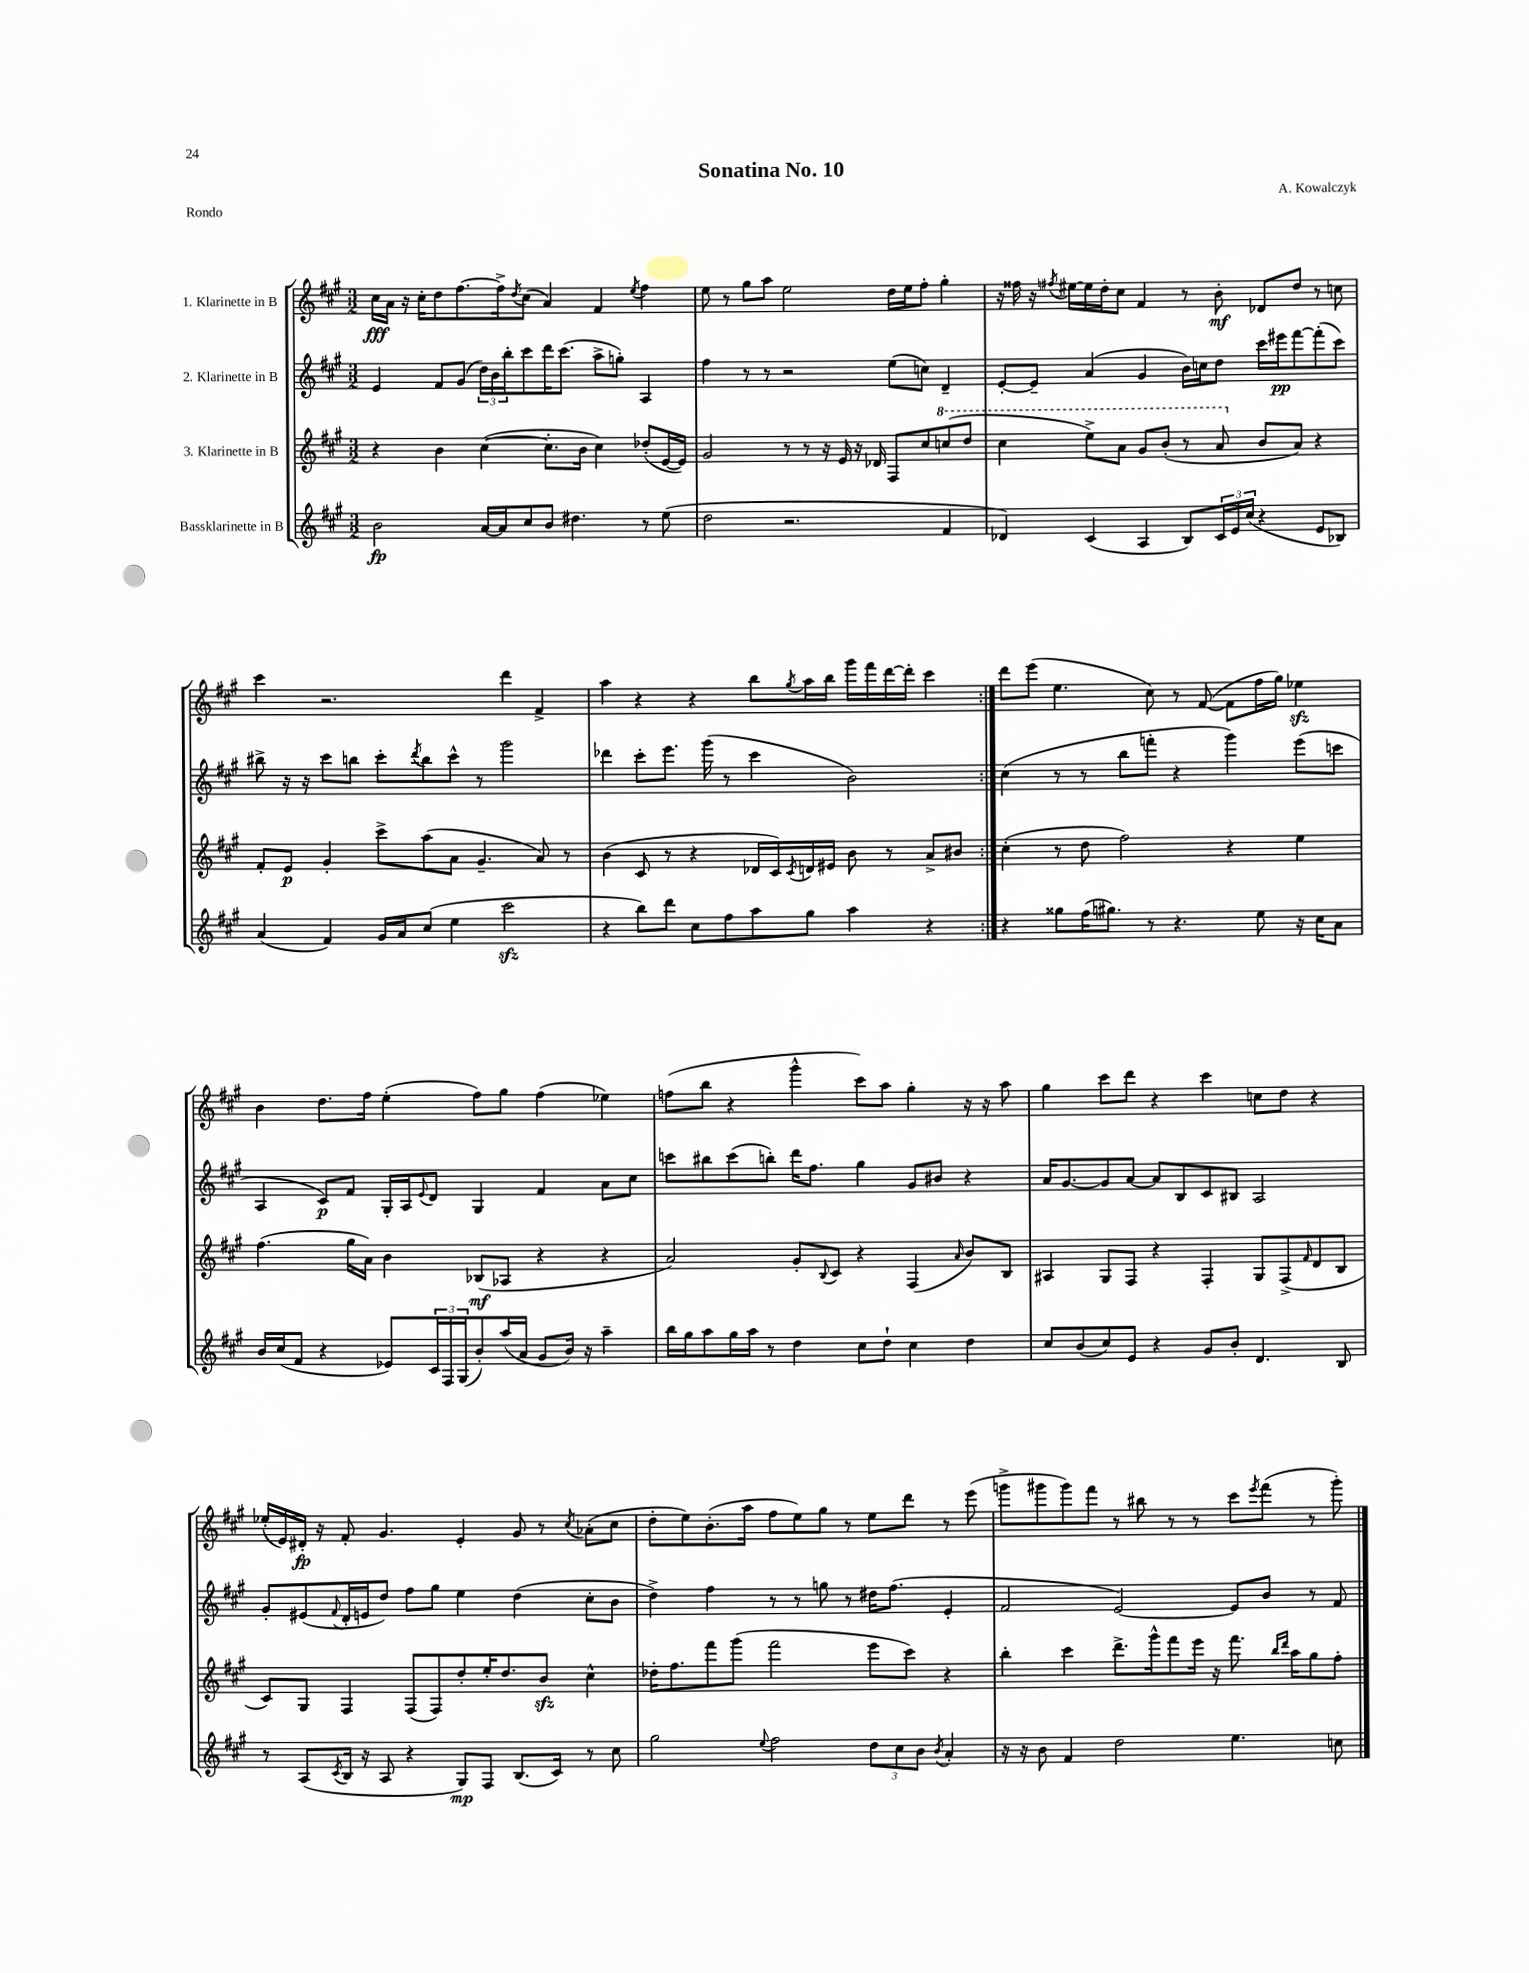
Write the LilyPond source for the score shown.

\header { title = "Sonatina No. 10" composer = "A. Kowalczyk" piece = "Rondo" }
<<
\new StaffGroup <<
\new Staff = "s0" \with { instrumentName = "1. Klarinette in B" } {
    \clef treble \key a \major \numericTimeSignature \time 3/2
    \repeat volta 2 { cis''16\fff a'16 r16 cis''16-. d''8 fis''8.~ fis''16-> \acciaccatura { d''8 } cis''8( a'4) fis'4 \acciaccatura { e''8 } fis''4 |
    e''8 r8 gis''8 a''8 e''2 d''16 e''16 fis''8-. gis''4-. |
    r16 fisis''16 r16 \acciaccatura { fis''8 } eis''16~ eis''16 d''16-. cis''8 fis'4 r8 b'8-.\mf des'8 d''8 r8 c''8 |
    cis'''4 r2. d'''4 fis'4-> |
    a''4 r4 r4 b''8 \acciaccatura { gis''8 } a''16 b''16 gis'''16 fis'''16 d'''16~ d'''16-. cis'''4 | }
    d'''8 e'''8( e''4. cis''8) r8 fis'8~( fis'8 fis''16 gis''16) ees''4\sfz |
    b'4 d''8. fis''16 e''4-.( fis''8) gis''8 fis''4( ees''4) |
    f''8( b''8 r4 gis'''4-^ cis'''8) a''8 gis''4-. r16 r16 a''8 |
    gis''4 cis'''8 d'''8 r4 cis'''4 c''8 d''8 r4 |
    ees''16-.( e'16) dis'16-.\fp r16 fis'8-. gis'4. e'4-. gis'8 r8 \acciaccatura { cis''8 } aes'8-.( cis''8 |
    d''8-. e''8) b'8.-.( a''16 fis''8 e''8) gis''8 r8 e''8 d'''8 r8 e'''8( |
    g'''8-> gis'''8 gis'''8) fis'''8 r8 bis''8 r8 r8 cis'''8 \acciaccatura { e'''8 } fis'''8( r8 gis'''8-.) \bar "|." |
}
\new Staff = "s1" \with { instrumentName = "2. Klarinette in B" } {
    \clef treble \key a \major \numericTimeSignature \time 3/2
    \repeat volta 2 { e'4 fis'8 gis'8( \tuplet 3/2 { d''16) b'16 b''16-. } cis'''8 d'''16 cis'''8.( a''8-> g''8-.) a4 |
    fis''4 r8 r8 r2 e''8( c''8) d'4-- |
    e'8~-. e'8-- a'4( gis'4 b'16) c''16 d''8 cis'''16 eis'''16\pp fis'''8~ fis'''8-.( cis'''8) |
    bis''8-> r16 r16 cis'''8 b''8 cis'''8-. \acciaccatura { d'''8 } b''8 cis'''8-^ r8 gis'''2 |
    des'''4 cis'''8-. e'''8. gis'''16( r8 cis'''4 b'2) | }
    cis''4( r8 r8 b''8 f'''8-. r4 gis'''4) e'''8( c'''8 |
    a4 cis'8\p) fis'8 gis16-. a16 \appoggiatura { e'8 } d'8 gis4 fis'4 a'8 cis''8 |
    c'''8 bis''8 c'''8( b''8-.) d'''16 fis''8. gis''4 gis'8 bis'8 r4 |
    a'16 gis'8.~ gis'8 a'8~ a'8 b8 cis'8 bis8 a2 |
    gis'8-. eis'8( \appoggiatura { fis'8 } d'16-. e'16 d''8) fis''8 gis''8 e''4 d''4( cis''8-. b'8 |
    d''4->) fis''4 r8 r8 g''8 r8 dis''16 fis''8.( e'4-. |
    fis'2 e'2~) e'8 b'8 r8 fis'8 \bar "|." |
}
\new Staff = "s2" \with { instrumentName = "3. Klarinette in B" } {
    \clef treble \key a \major \numericTimeSignature \time 3/2
    \repeat volta 2 { r4 b'4 cis''4~( cis''8.-. b'16 cis''4) des''8-.( e'16~ e'16) |
    gis'2 r8 r8 r16 e'16 r16 des'16 fis8 cis''8 \ottava #1 c'''8( d'''8 |
    cis'''4 e'''8->) a''8 gis''8 b''8-.( r8 a''8 \ottava #0 b'8 a'8) r4 |
    fis'8-. e'8\p gis'4-. cis'''8-> a''8( a'8 gis'4.-- a'8) r8 |
    b'4( cis'8 r8 r4 des'16 cis'16) \acciaccatura { cis'8 } d'16 eis'16 b'8 r8 a'8-> bis'8 | }
    cis''4-.( r8 d''8 fis''2) r4 e''4 |
    fis''4.( gis''16 a'16) b'4 bes8\mf( aes8 r4 r4 |
    a'2) gis'8-. \appoggiatura { b8 } cis'8 r4 fis4( \grace { a'16 } b'8) b8 |
    ais4 gis8 fis8 r4 fis4-. gis8 fis8->( \grace { fis'16 } d'8 b8 |
    cis'8) gis8 fis4 fis8( fis8) d''8-. e''16-. d''8. b'8\sfz cis''4-^ |
    des''16-. fis''8. fis'''8 gis'''8( fis'''2 e'''8 cis'''8) r4 |
    b''4-. cis'''4 d'''8.-> gis'''16-^ fis'''8 e'''16 r16 fis'''8. \grace { b''16 d'''16 } a''16 gis''8 fis''8-. \bar "|." |
}
\new Staff = "s3" \with { instrumentName = "Bassklarinette in B" } {
    \clef treble \key a \major \numericTimeSignature \time 3/2
    \repeat volta 2 { b'2\fp a'16~ a'16 cis''8 b'8 dis''4. r8 e''8( |
    d''2 r2. fis'4 |
    des'4) cis'4( a4 b8) \tuplet 3/2 { cis'16 e'16 cis''16( } r4 e'8 bes8) |
    a'4( fis'4) gis'16 a'16 cis''8( e''4 cis'''2\sfz |
    r4 b''8) d'''8 cis''8 fis''8 a''8 gis''8 a''4 r4 | }
    r4 gisis''8 fis''16( gis''8.) r8 r4. e''8 r16 cis''16 a'8 |
    b'16 cis''16( fis'8 r4 ees'8) \tuplet 3/2 { cis'16 fis16 gis16( } b'8-.) a''16( a'16 gis'8 b'16) r16 a''4-- |
    b''16 gis''16 a''8 gis''16 a''16 r8 d''4 cis''8 d''8-! cis''4 d''4 |
    cis''8 b'8( cis''8) e'8 r4 gis'8 b'8-. d'4. b8 |
    r8 a8( \acciaccatura { cis'8 } b16 r16 a8 r4 gis8\mp) fis8 b8.( cis'16) r8 cis''8 |
    gis''2 \appoggiatura { e''8 } fis''2 \tuplet 3/2 { d''8 cis''8 b'8 } \acciaccatura { b'8 } a'4-. |
    r16 r16 b'8 fis'4 d''2 e''4. c''8 \bar "|." |
}
>>
>>
\layout { \context { \Score \remove "Bar_number_engraver" } }
